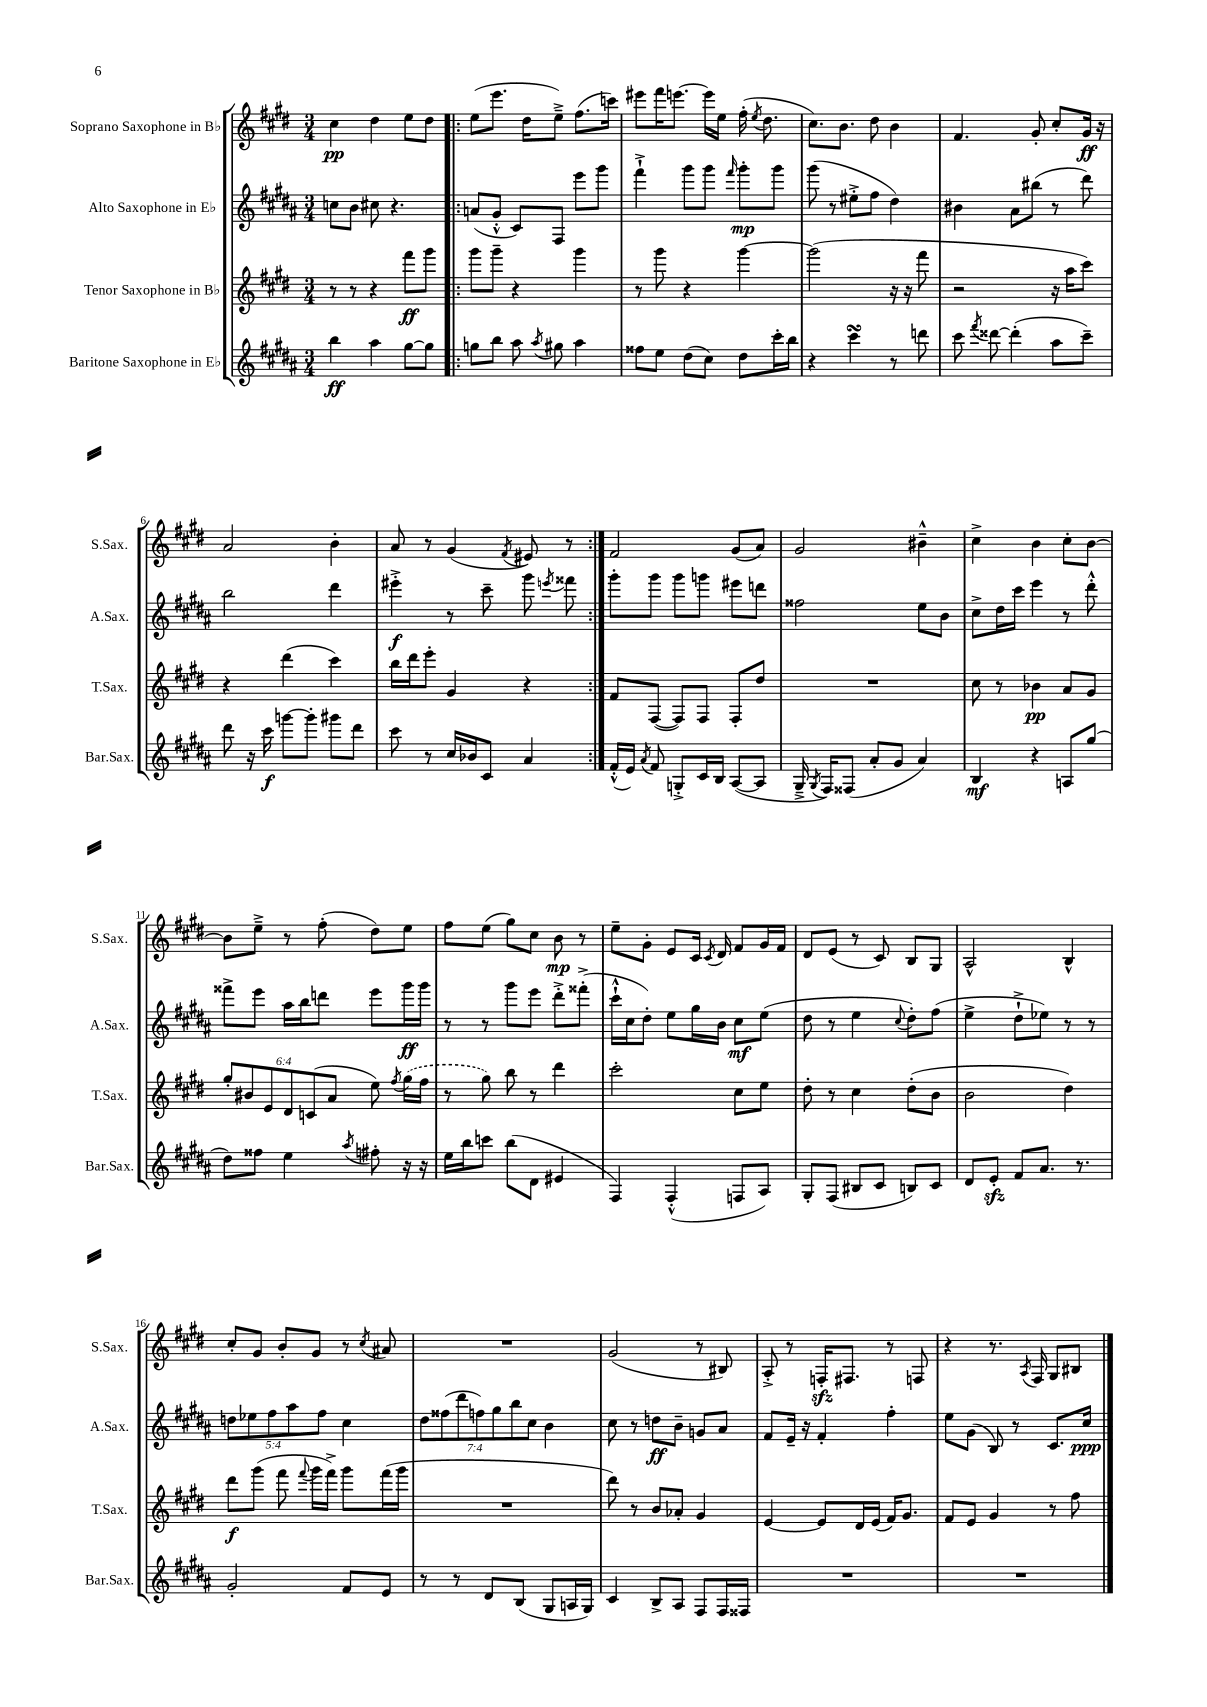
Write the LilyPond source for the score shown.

<<
\new StaffGroup <<
\new Staff = "s0" \with { instrumentName = "Soprano Saxophone in Bb" shortInstrumentName = "S.Sax." } {
    \clef treble \key e \major \numericTimeSignature \time 3/4
    \autoBeamOff cis''4\pp dis''4 e''8[ dis''8] |
    \repeat volta 2 { e''8[( e'''8.] dis''16[ e''8]--->) fis''8.[( c'''16]) |
    eis'''8[ fis'''16 e'''8.]~ e'''16[ e''16] fis''16-.( \acciaccatura { e''8 } dis''8. |
    cis''8.[) b'8.] dis''8 b'4 |
    fis'4. gis'8-. cis''8[-. gis'16]\ff r16 |
    a'2 b'4-. |
    a'8 r8 gis'4( \acciaccatura { fis'8 } eis'8) r8 | }
    fis'2 gis'8[( a'8]) |
    gis'2 bis'4---^ |
    cis''4-> b'4 cis''8[-. b'8]~ |
    b'8[ e''8]---> r8 fis''8-.( dis''8[) e''8] |
    fis''8[ e''8]( gis''8[) cis''8] b'8\mp r8 |
    e''8[-- gis'8]-. e'8[ cis'16] \acciaccatura { cis'8 } dis'16 fis'8[ gis'16 fis'16] |
    dis'8[ e'8]( r8 cis'8) b8[ gis8] |
    a2-^ b4-^ |
    cis''8[-. gis'8] b'8[-. gis'8] r8 \acciaccatura { cis''8 } ais'8 |
    R2. |
    gis'2( r8 bis8) |
    a8-.-> r8 f16[-.\sfz fis8.] r8 f8 |
    r4 r8. \acciaccatura { a8 } fis16 gis8[ bis8] \bar "|." |
}
\new Staff = "s1" \with { instrumentName = "Alto Saxophone in Eb" shortInstrumentName = "A.Sax." } {
    \clef treble \key b \major \numericTimeSignature \time 3/4 \override Staff.TupletNumber.text = #tuplet-number::calc-fraction-text
    \autoBeamOff c''8[ b'8] cis''8 r4. |
    \repeat volta 2 { a'8[( gis'8]-.-^ cis'8[) fis8] e'''8[ gis'''8] |
    fis'''4-!-> gis'''8[ gis'''8] \grace { fis'''16 } gis'''8[-.\mp gis'''8] |
    gis'''8( r8 eis''8[-.-> fis''8] dis''4) |
    bis'4 ais'8[ bis''8]( r8 dis'''8) |
    b''2 dis'''4 |
    eis'''4-.->\f r8 cis'''8-- gis'''8 \acciaccatura { e'''8 } fisis'''8 | }
    gis'''8[-. gis'''8] gis'''8[ g'''8] eis'''8[ d'''8] |
    fisis''2 e''8[ b'8] |
    cis''8[-> dis''16 cis'''16] e'''4 r8 dis'''8-.-^ |
    fisis'''8[-> e'''8] ais''16[ b''16 d'''8] e'''8[ gis'''16\ff gis'''16] |
    r8 r8 gis'''8[ e'''8] dis'''8[-.-> fisis'''8]-.->( |
    cis'''16[-!-^ cis''16 dis''8]-.) e''8[ gis''16 b'16] cis''8[\mf e''8]( |
    dis''8 r8 e''4 \appoggiatura { cis''8 } dis''8[-.) fis''8]( |
    e''4-> dis''8[-!-> ees''8]) r8 r8 |
    \tuplet 5/4 { d''8[ ees''8 fis''8 ais''8 fis''8] } cis''4 |
    \tuplet 7/4 { dis''8[ fisis''8( dis'''8 f''8) gis''8 b''8 cis''8] } b'4 |
    cis''8 r8 d''8[\ff b'8]-- g'8[ ais'8] |
    fis'8[ e'16]-- r16 fis'4-. fis''4-. |
    e''8[ gis'8]( b8) r8 cis'8.[ cis''16]\ppp \bar "|." |
}
\new Staff = "s2" \with { instrumentName = "Tenor Saxophone in Bb" shortInstrumentName = "T.Sax." } {
    \clef treble \key e \major \numericTimeSignature \time 3/4 \override Staff.TupletNumber.text = #tuplet-number::calc-fraction-text
    \autoBeamOff r8 r8 r4 fis'''8[\ff gis'''8] |
    \repeat volta 2 { gis'''8[ gis'''8]-- r4 gis'''4 |
    r8 gis'''8 r4 gis'''4~ |
    gis'''2( r16 r16 fis'''8 |
    r2 r16 a''16[ cis'''8]) |
    r4 dis'''4( cis'''4) |
    b''16[ dis'''16 e'''8]-. gis'4 r4 | }
    fis'8[ fis8]~( fis8[) fis8] fis8[-. dis''8] |
    R2. |
    cis''8 r8 bes'4\pp a'8[ gis'8] |
    \tuplet 6/4 { gis''8[-. bis'8 e'8 dis'8 c'8( a'8] } e''8) \acciaccatura { fis''8 } \once \slurDashed gis''16[( fis''16] |
    r8 gis''8) b''8 r8 dis'''4 |
    cis'''2-. cis''8[ e''8] |
    dis''8-. r8 cis''4 dis''8[-.( b'8] |
    b'2 dis''4) |
    dis'''8[\f gis'''8]( fis'''8 \appoggiatura { fis'''8 } gis'''16[ fis'''16]->) gis'''8[ fis'''16( gis'''16] |
    R2. |
    dis'''8) r8 b'8[ aes'8]-. gis'4 |
    e'4~ e'8[ dis'16 e'16]( fis'16[) gis'8.] |
    fis'8[ e'8] gis'4 r8 fis''8 \bar "|." |
}
\new Staff = "s3" \with { instrumentName = "Baritone Saxophone in Eb" shortInstrumentName = "Bar.Sax." } {
    \clef treble \key b \major \numericTimeSignature \time 3/4
    \autoBeamOff b''4\ff ais''4 gis''8[~ gis''8] |
    \repeat volta 2 { g''8[ b''8] ais''8 \acciaccatura { ais''8 } gis''8 ais''4 |
    fisis''8[ e''8] dis''8[( cis''8]) dis''8[ cis'''16-. b''16] |
    r4 cis'''4\turn r8 d'''8 |
    cis'''8 \acciaccatura { fis'''8 } disis'''8~ disis'''4-.( ais''8[ cis'''8]--) |
    dis'''8 r16 cis'''16\f g'''8[~ g'''8]-. gis'''8[ dis'''8] |
    cis'''8 r8 cis''16[ bes'16 cis'8] ais'4 | }
    fis'16[-.-^( e'16]) \acciaccatura { ais'8 } fis'8 g8[-.-> cis'16 b16] ais8[~( ais8] |
    gis16---> \acciaccatura { gis8 } fis16[) fisis8]( ais'8[-. gis'8] ais'4) |
    b4\mf r4 a8[ gis''8]( |
    dis''8[) fisis''8] e''4 \acciaccatura { ais''8 } fis''8-. r16 r16 |
    e''16[ b''16 c'''8] b''8[( dis'8] eis'4 |
    fis4) fis4-.-^( f8[ ais8]) |
    gis8[-. fis8]( bis8[ cis'8] b8[) cis'8] |
    dis'8[ e'8]-.\sfz fis'8[ ais'8.] r8. |
    gis'2-. fis'8[ e'8] |
    r8 r8 dis'8[ b8]( gis8[ a16 gis16]) |
    cis'4 b8[-> ais8] fis8[ fis16 fisis16] |
    R2. |
    R2. \bar "|." |
}
>>
>>
